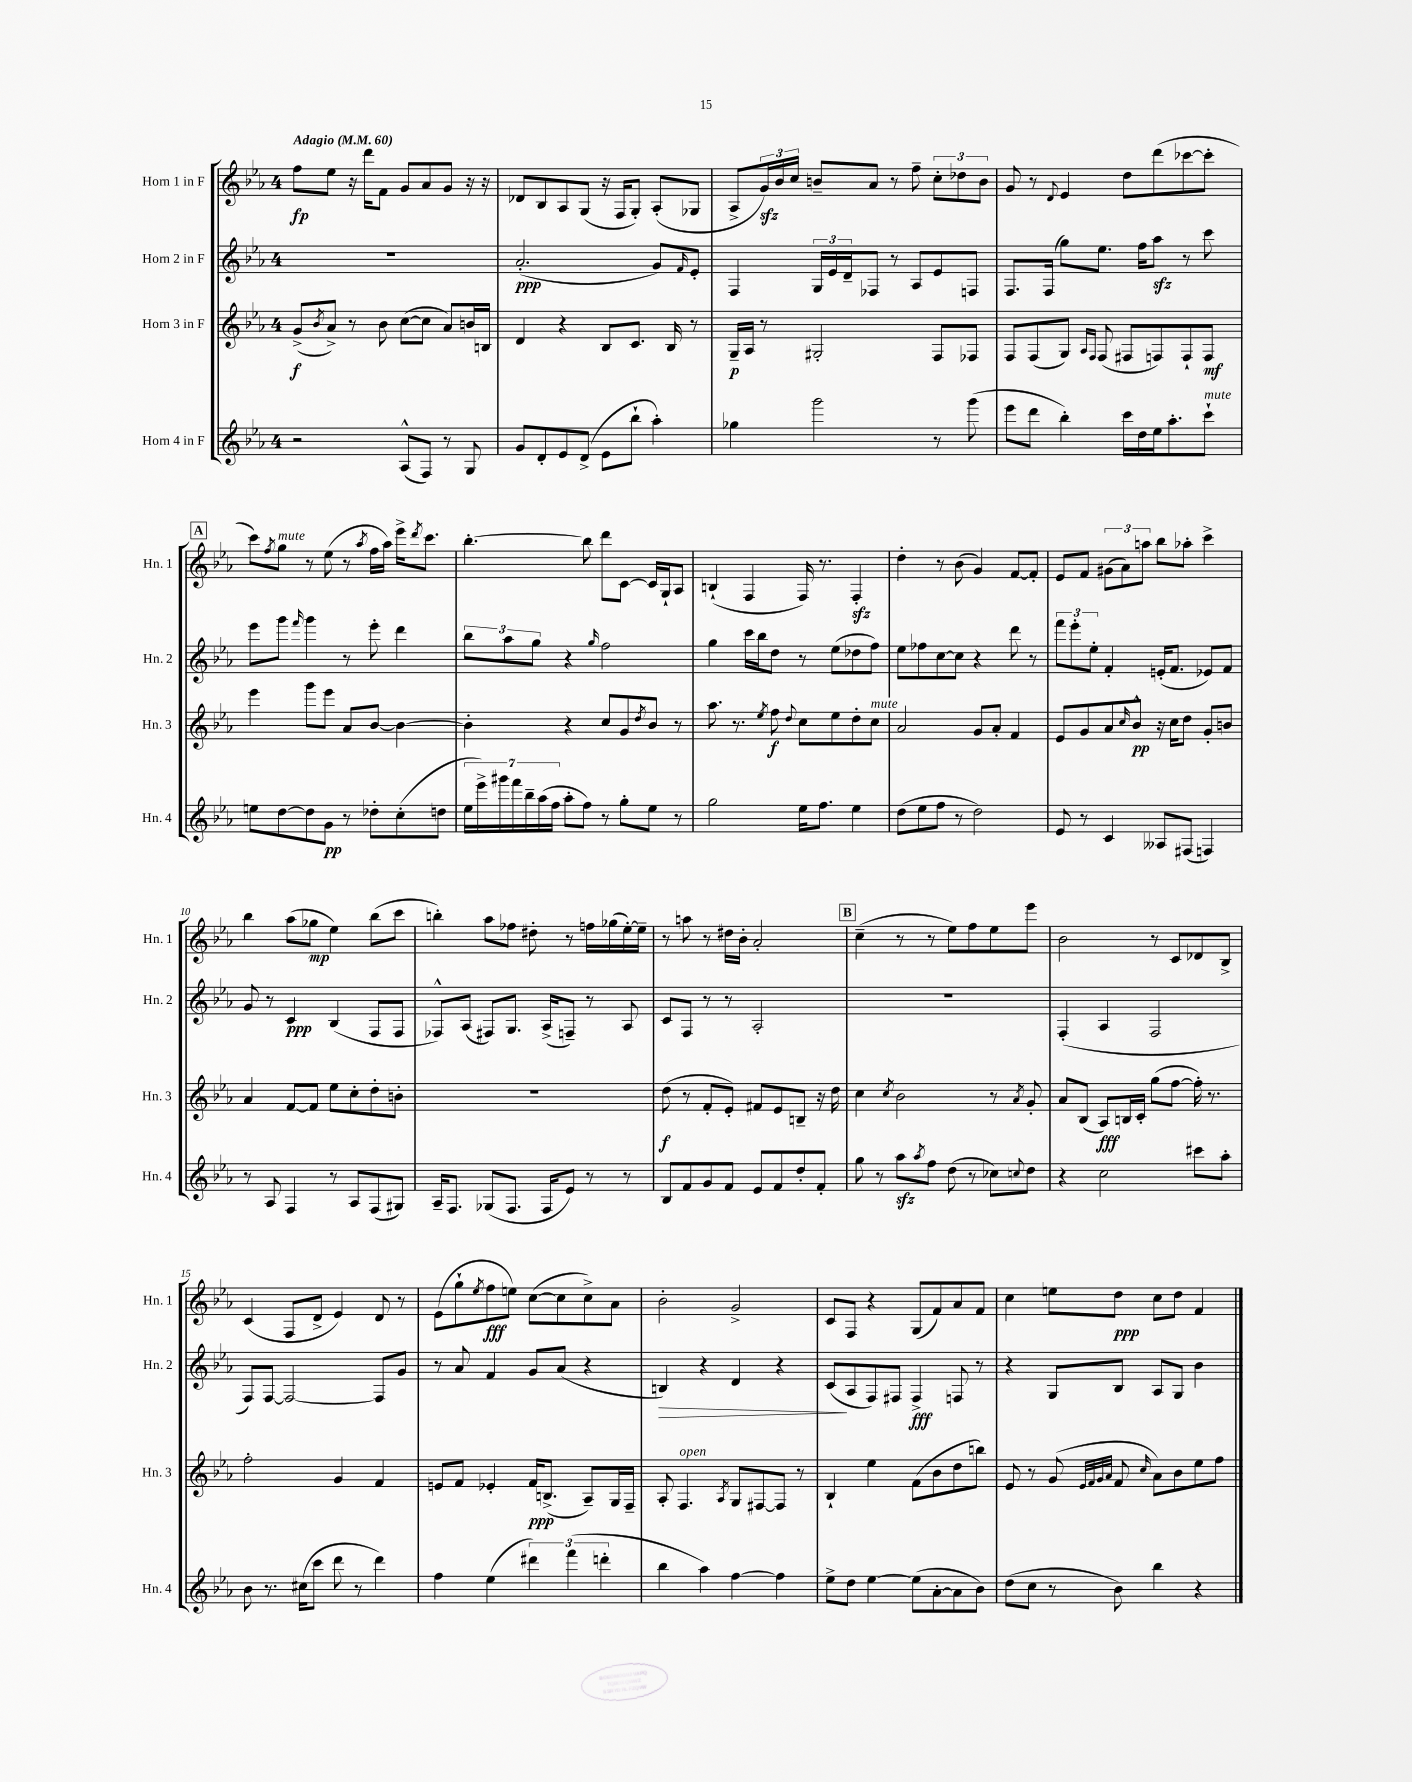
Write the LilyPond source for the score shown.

<<
\new StaffGroup <<
\new Staff = "s0" \with { instrumentName = "Horn 1 in F" shortInstrumentName = "Hn. 1" } {
    \clef treble \key ees \major \once \override Staff.TimeSignature.style = #'single-digit \time 4/4 \tempo "Adagio" 4 = 60
    f''8\fp ees''8 r16 d'''16 f'8 g'8 aes'8 g'8 r16 r16 |
    des'8 bes8 aes8 g8( r16 f16 g8-.) aes8-.( ges8 |
    aes8-> \tuplet 3/2 { g'16\sfz) bes'16 c''16 } b'8-- aes'8 r8 f''8-- \tuplet 3/2 { c''8-. des''8 b'8 } |
    g'8 r8 \appoggiatura { d'8 } ees'4 d''8 d'''8( ces'''8~ ces'''8-. |
    \mark \markup { \box "A" } c'''8) \acciaccatura { f''8 } g''8^\markup { \italic "mute" } r8 ees''8( r8 \acciaccatura { aes''8 } f''16 aes''16) ees'''16-> \acciaccatura { d'''8 } c'''8. |
    bes''4.~-. bes''8 d'''8 c'8~ c'16 g16-! aes8 |
    b4-!( f4 f16) r8. f4-.\sfz |
    d''4-. r8 bes'8( g'4) f'8~ f'8-. |
    ees'8 f'8 \tuplet 3/2 { gis'8( aes'8) a''8 } bes''8 aes''8-. c'''4-> |
    bes''4 aes''8( ges''8\mp ees''4) bes''8( c'''8 |
    b''4-.) aes''8 fes''8 dis''8-. r8 f''16 ges''16( ees''16~-.) ees''16-- |
    r8 a''8 r8 dis''16 bes'16-. aes'2-. |
    \mark \markup { \box "B" } c''4--( r8 r8 ees''8) f''8 ees''8 ees'''8 |
    bes'2 r8 c'8 des'8 bes8-> |
    c'4( f8 d'8-> ees'4) d'8 r8 |
    ees'8( g''8-! \acciaccatura { ees''8 } f''8\fff e''8) c''8~( c''8 c''8->) aes'8 |
    bes'2-. g'2-> |
    c'8 f8 r4 g8( f'8) aes'8 f'8 |
    c''4 e''8 d''8\ppp c''8 d''8 f'4 \bar "|." |
}
\new Staff = "s1" \with { instrumentName = "Horn 2 in F" shortInstrumentName = "Hn. 2" } {
    \clef treble \key ees \major \once \override Staff.TimeSignature.style = #'single-digit \time 4/4
    R1 |
    aes'2.-.\ppp( g'8) \grace { f'16 } ees'8-. |
    f4 \tuplet 3/2 { g16 ees'16 d'16-- } fes8 r8 aes8 ees'8 f8 |
    f8. f16( g''8) ees''8. f''16 aes''8\sfz r8 c'''8 |
    \mark \markup { \box "A" } ees'''8 g'''8 \grace { f'''16 } g'''4 r8 ees'''8-. d'''4 |
    \tuplet 3/2 { bes''8 aes''8 g''8 } r4 \grace { g''16 } f''2 |
    g''4 c'''16 bes''16 d''8 r8 ees''8( des''8 f''8) |
    ees''8 fes''8 c''8~ c''8 r4 d'''8 r8 |
    \tuplet 3/2 { f'''8 ees'''8-. ees''8-. } f'4-. e'16-.( f'8. ees'8) f'8 |
    g'8 r8 c'4\ppp bes4( f8 f8 |
    fes8-^) aes8( fis8) g8. aes16->( f8--) r8 aes8 |
    c'8 f8 r8 r8 aes2-. |
    \mark \markup { \box "B" } R1 |
    f4-.( aes4 f2 |
    f8) f8~ f2~ f8 g'8 |
    r8 aes'8 f'4 g'8 aes'8( r4 |
    b4\>) r4 d'4 r4 |
    c'8\!( aes8 f8) fis8 fis4->\fff f8 r8 |
    r4 g8 bes8 aes8 g8 bes'4 \bar "|." |
}
\new Staff = "s2" \with { instrumentName = "Horn 3 in F" shortInstrumentName = "Hn. 3" } {
    \clef treble \key ees \major \once \override Staff.TimeSignature.style = #'single-digit \time 4/4
    g'8->\f( \acciaccatura { bes'8 } aes'8->) r8 bes'8 c''8~( c''8 aes'8) b'16 b16 |
    d'4 r4 bes8 c'8. bes16 r8 |
    g16--\p aes16 r8 gis2-. f8 fes8 |
    f8 f8( g8) \grace { aes16 f16 } f8( fis8 f8) f8-! f8\mf |
    \mark \markup { \box "A" } ees'''4 g'''8 ees'''8 aes'8 bes'8~ bes'4~ |
    bes'4-. r4 c''8 g'8 \acciaccatura { d''8 } bes'8 r8 |
    aes''8. r8. \acciaccatura { ees''8 } f''8\f \appoggiatura { d''8 } c''8 ees''8 d''8-. c''8^\markup { \italic "mute" } |
    aes'2 g'8 aes'8-. f'4 |
    ees'8 g'8 aes'8 \grace { c''16 } bes'8-^\pp r16 c''16 d''8 g'8-. b'8 |
    aes'4 f'8~ f'8 ees''8 c''8-. d''8-. b'8-. |
    R1 |
    d''8\f( r8 f'8-. ees'8-.) fis'8 ees'8 b8-- r16 d''16 |
    \mark \markup { \box "B" } c''4 \acciaccatura { c''8 } bes'2 r8 \acciaccatura { aes'8 } g'8-. |
    aes'8 bes8( aes8\fff) b16 c'16-. g''8( f''8~ f''16-.) r8. |
    f''2-. g'4 f'4 |
    e'8 f'8 ees'4-. f'16\ppp b8.->( aes8--) g16 f16-- |
    aes8-. f4.^\markup { \italic "open" } \acciaccatura { aes8 } g8 fis8~ fis8 r8 |
    bes4-! ees''4 f'8( bes'8 d''8 b''8) |
    ees'8 r8 g'8( \grace { ees'32 f'32 g'32 aes'32 } f'8 \grace { c''16 } aes'8) bes'8 ees''8 f''8 \bar "|." |
}
\new Staff = "s3" \with { instrumentName = "Horn 4 in F" shortInstrumentName = "Hn. 4" } {
    \clef treble \key ees \major \once \override Staff.TimeSignature.style = #'single-digit \time 4/4
    r2 aes8-^( f8) r8 g8 |
    g'8 d'8-. ees'8 d'8->( ees'8 bes''8-! aes''4-.) |
    ges''4 g'''2 r8 g'''8( |
    ees'''8 d'''8 bes''4-.) c'''16 d''16 ees''16 aes''8.-. c'''8-!^\markup { \italic "mute" } |
    \mark \markup { \box "A" } e''8 d''8~ d''8 g'8\pp r8 des''8-. c''8-.( d''8 |
    \tuplet 7/4 { ees''16 ees'''16->) gis'''16 f'''16 bes''16-- aes''16( f''16 } aes''8-. f''8) r8 g''8-. ees''8 r8 |
    g''2 ees''16 f''8. ees''4 |
    d''8( ees''8 f''8 r8 d''2) |
    ees'8 r8 c'4 aeses8 fis8( f4) |
    r8 aes8 f4 r8 aes8 f8( gis8) |
    aes16-- f8. ges8( f8. f16 ees'8) r8 r8 |
    bes8 f'8 g'8 f'8 ees'8 f'8 d''8-. f'8-. |
    \mark \markup { \box "B" } g''8 r8 aes''8\sfz \acciaccatura { aes''8 } f''8 d''8( r8 ces''8) \appoggiatura { c''8 } d''8 |
    r4 c''2 cis'''8 aes''8-. |
    bes'8 r8. cis''16( c'''8 d'''8 r8 d'''4) |
    f''4 ees''4( \tuplet 3/2 { dis'''4) f'''4( d'''4-. } |
    bes''4 aes''4) f''4~ f''4 |
    ees''8-> d''8 ees''4~ ees''8( aes'8~-. aes'8 bes'8) |
    d''8( c''8 r8 bes'8) bes''4 r4 \bar "|." |
}
>>
>>
